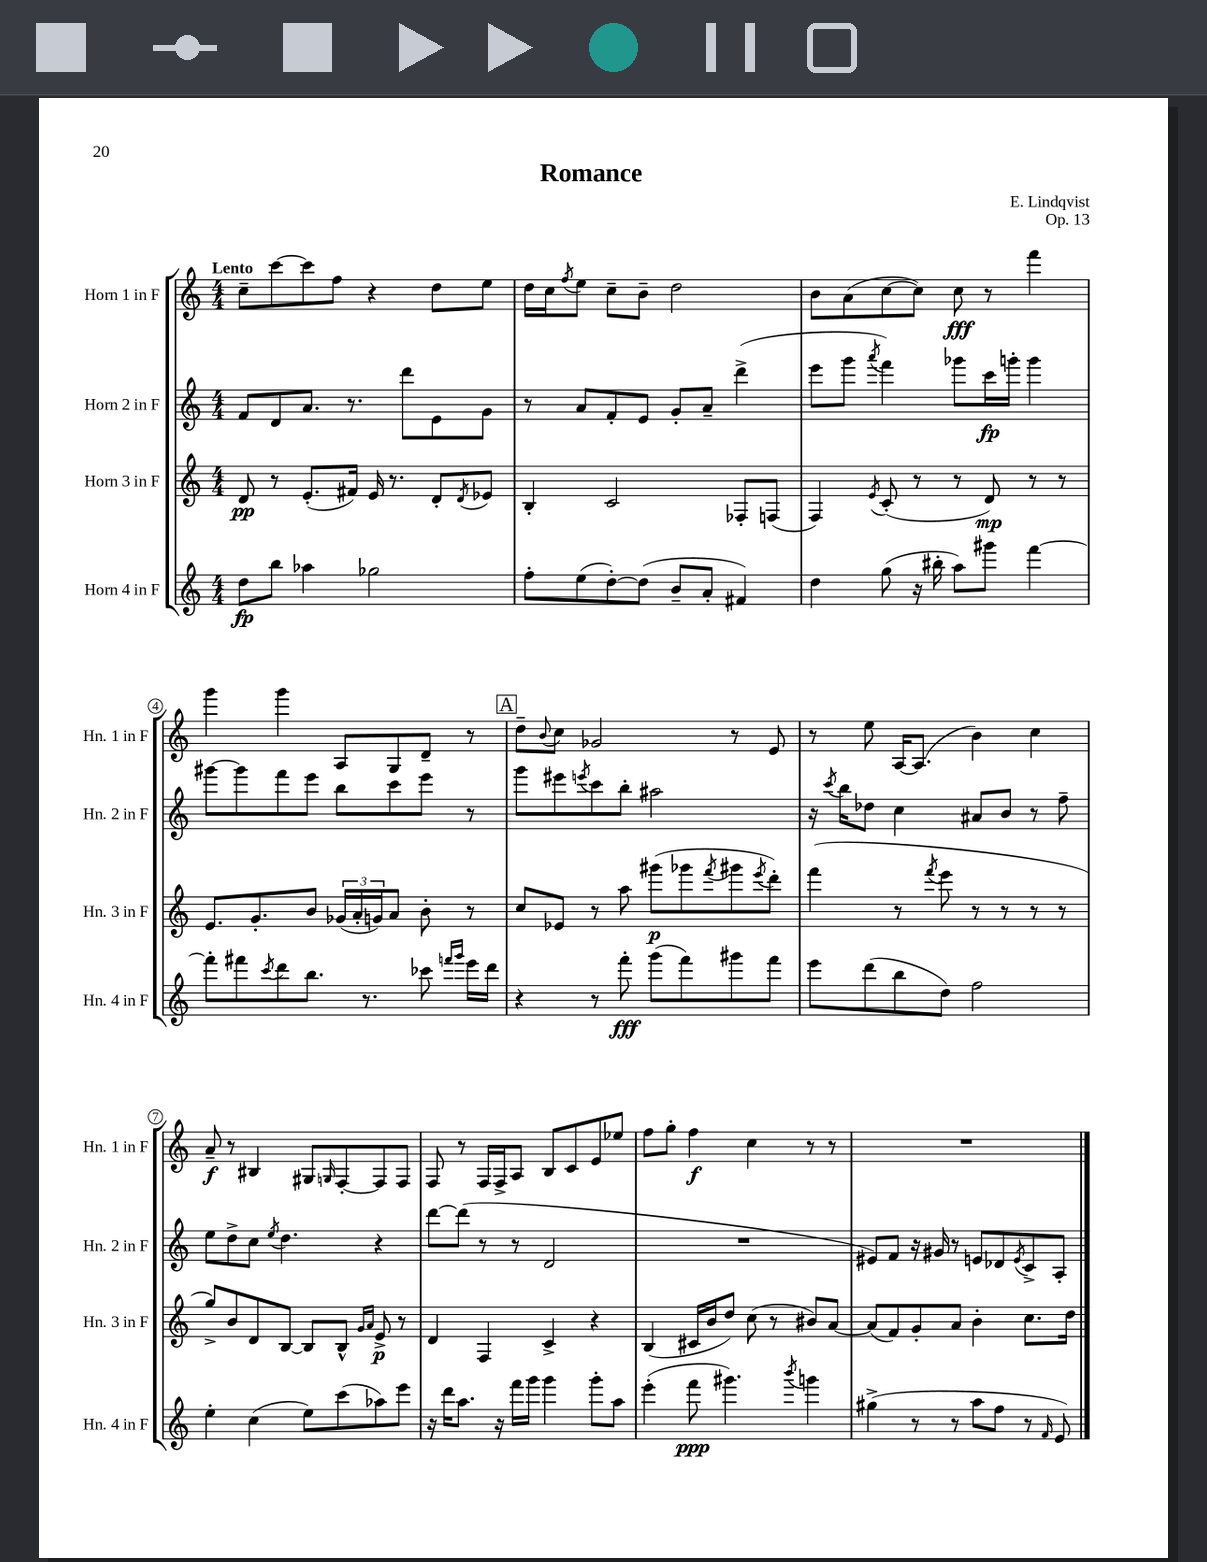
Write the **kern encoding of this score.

**kern	**dynam	**kern	**dynam	**kern	**dynam	**kern	**dynam
*part4	*part4	*part3	*part3	*part2	*part2	*part1	*part1
*staff4	*staff4	*staff3	*staff3	*staff2	*staff2	*staff1	*staff1
*I"Horn 4 in F	*	*I"Horn 3 in F	*	*I"Horn 2 in F	*	*I"Horn 1 in F	*
*I'Hn. 4 in F	*	*I'Hn. 3 in F	*	*I'Hn. 2 in F	*	*I'Hn. 1 in F	*
*clefG2	*	*clefG2	*	*clefG2	*	*clefG2	*
*k[]	*	*k[]	*	*k[]	*	*k[]	*
*M4/4	*	*M4/4	*	*M4/4	*	*M4/4	*
=1	=1	=1	=1	=1	=1	=1	=1
!	!	!	!	!	!	!LO:TX:a:B:t=Lento	!
8dd\L	fp	8d/	pp	8f/L	.	8cc~\L	.
8bb\J	.	8r	.	8d/	.	[8ccc\	.
4aa-X\	.	(8.e'/L	.	8.a/J	.	8ccc\]	.
.	.	.	.	.	.	8ff\J	.
.	.	16f#X/Jk)	.	8.r	.	.	.
2gg-X\	.	16e/	.	.	.	4r	.
.	.	8.r	.	.	.	.	.
.	.	.	.	8ddd\L	.	.	.
.	.	8d'/L	.	8e\	.	8dd\L	.
.	.	8qd/	.	.	.	.	.
.	.	8e-X/J	.	8g\J	.	8ee\J	.
=2	=2	=2	=2	=2	=2	=2	=2
8ff'\L	.	4B'/	.	8r	.	16dd\LL	.
.	.	.	.	.	.	16cc\J	.
.	.	.	.	.	.	8qff/	.
(8ee\	.	.	.	8a/L	.	8ee\J	.
[8dd'\)	.	2c/	.	8f'/	.	8cc~\L	.
(8dd\J]	.	.	.	8e/J	.	8b~\J	.
8b~/L	.	.	.	8g'/L	.	2dd\	.
8a'/J	.	.	.	8a~/J	.	.	.
4f#X/)	.	8F-X'/L	.	(4ddd^\	.	.	.
.	.	(8Fn/J	.	.	.	.	.
=3	=3	=3	=3	=3	=3	=3	=3
4dd\	.	4F/)	.	8eee\L	.	8b\L	.
.	.	.	.	8ggg\J	.	(8a\	.
.	.	8qe/	.	8qaaa/	.	.	.
(8gg\	.	(8c'/	.	4fff\)	.	[8cc\	.
16r	.	8r	.	.	.	8cc\J])	.
16bb#X'\	.	.	.	.	.	.	.
8aa\L)	.	8r	.	8ggg-X\L	.	8cc\	fff
8ggg#X\J	.	8d/)	mp	16ccc\L	fp	8r	.
.	.	.	.	16gggn'\JJ	.	.	.
[4fff\	.	8r	.	4ggg\	.	4fff\	.
.	.	8r	.	.	.	.	.
!!LO:LB:g=z
=4	=4	=4	=4	=4	=4	=4	=4
8fff'\L]	.	8.e/L	.	[8ggg#X\L	.	4ggg\	.
8fff#X\	.	.	.	8ggg#\]	.	.	.
.	.	8.g'/	.	.	.	.	.
8qccc/	.	.	.	.	.	.	.
8ddd\	.	.	.	8fff\	.	4ggg\	.
8.bb\J	.	8b/J	.	8eee\J	.	.	.
.	.	(24g-X/LL	.	8bb\L	.	8A/L	.
.	.	24a'/	.	.	.	.	.
8.r	.	.	.	.	.	.	.
.	.	24gn/J)	.	.	.	.	.
.	.	8a/J	.	8ccc\	.	8G/	.
8ccc-X\	.	8b'\	.	8eee\J	.	8d~/J	.
16qqfffn/LL	.	.	.	.	.	.	.
16qqggg/JJ	.	.	.	.	.	.	.
16eee\LL	.	8r	.	8r	.	8r	.
16ddd\JJ	.	.	.	.	.	.	.
!!LO:REH:place=s1:t=A
=5	=5	=5	=5	=5	=5	=5	=5
4r	.	8cc/L	.	8ggg\L	.	8dd~\L	.
.	.	.	.	.	.	8qqb/	.
.	.	8e-X/J	.	8eee#X\	.	8cc\J	.
.	.	.	.	8qeeen/	.	.	.
8r	.	8r	.	8ccc\	.	2g-X/	.
8fff'\	fff	8aa\	.	8bb'\J	.	.	.
(8ggg\L	.	(8ggg#X\L	p	2aa#X\	.	.	.
8fff\)	.	8ggg-X\	.	.	.	.	.
.	.	8qfff/	.	.	.	.	.
8ggg#X\	.	8ggg#X\	.	.	.	8r	.
.	.	8qeee/	.	.	.	.	.
8fff\J	.	8ddd'\J)	.	.	.	8e/	.
=6	=6	=6	=6	=6	=6	=6	=6
8eee\L	.	(4fff\	.	16r	.	8r	.
.	.	.	.	8qccc/	.	.	.
.	.	.	.	16bb\KL	.	.	.
(8ddd\	.	.	.	8dd-X\J	.	8ee\	.
8bb\	.	8r	.	4cc\	.	[16A/KL	.
.	.	.	.	.	.	(8.A/J]	.
.	.	8qfff/	.	.	.	.	.
8dd\J)	.	8eee\	.	.	.	.	.
2ff\	.	8r	.	8a#X/L	.	4b\)	.
.	.	8r	.	8b/J	.	.	.
.	.	8r	.	8r	.	4cc\	.
.	.	8r	.	8ff~\	.	.	.
!!LO:LB:g=z
=7	=7	=7	=7	=7	=7	=7	=7
4ee'\	.	8gg^/L)	.	8ee\L	.	8a~/	f
.	.	8b/	.	8dd^\	.	8r	.
(4cc\	.	8d/	.	8cc\J	.	4B#X/	.
.	.	.	.	8qee/	.	.	.
.	.	[8B/J	.	4.dd\	.	.	.
8ee\L)	.	8B/L]	.	.	.	8G#X/L	.
.	.	.	.	.	.	16qqGn/	.
(8ccc\	.	8B^^/J	.	.	.	[8F'/	.
.	.	16qqg/LL	.	.	.	.	.
.	.	16qqa/JJ	.	.	.	.	.
8aa-X\)	.	8e^/	p	4r	.	8F/]	.
8eee\J	.	8r	.	.	.	8F/J	.
=8	=8	=8	=8	=8	=8	=8	=8
16r	.	4d/	.	[8ddd\L	.	8F/	.
16ddd\KL	.	.	.	.	.	.	.
8.aa\J	.	.	.	(8ddd\J]	.	8r	.
.	.	4F/	.	8r	.	16F/LL	.
16r	.	.	.	.	.	16F^/J	.
16fff\LL	.	.	.	8r	.	8A/J	.
16ggg\JJ	.	.	.	.	.	.	.
4ggg\	.	4c^/	.	2d/	.	8B/L	.
.	.	.	.	.	.	8c/	.
8ggg'\L	.	4r	.	.	.	8e/	.
8aa\J	.	.	.	.	.	8ee-X/J	.
=9	=9	=9	=9	=9	=9	=9	=9
(4eee'\	.	(4B/	.	1r	.	8ff\L	.
.	.	.	.	.	.	8gg'\J	.
8fff\	ppp	16c#X/LL	.	.	.	4ff\	f
.	.	16b/J	.	.	.	.	.
4.ggg#X\)	.	8dd/J)	.	.	.	.	.
.	.	(8cc\	.	.	.	4cc\	.
.	.	8r	.	.	.	.	.
8qbbb/	.	.	.	.	.	.	.
4gggn\	.	8b#X/L)	.	.	.	8r	.
.	.	[8a/J	.	.	.	8r	.
=10	=10	=10	=10	=10	=10	=10	=10
(4gg#X^\	.	(8a/L]	.	8e#X/L)	.	1r	.
.	.	8f/)	.	8f/J	.	.	.
8r	.	8g'/	.	16r	.	.	.
.	.	.	.	16g#X/	.	.	.
8r	.	8a/J	.	8r	.	.	.
8aa\L	.	4b'\	.	8en/L	.	.	.
8ff\J	.	.	.	8d-X/	.	.	.
.	.	.	.	8qe/	.	.	.
8r	.	8.cc\L	.	8c^/	.	.	.
16qqf/	.	.	.	.	.	.	.
8e/)	.	.	.	8A'/J	.	.	.
.	.	16dd\Jk	.	.	.	.	.
==	==	==	==	==	==	==	==
*-	*-	*-	*-	*-	*-	*-	*-
